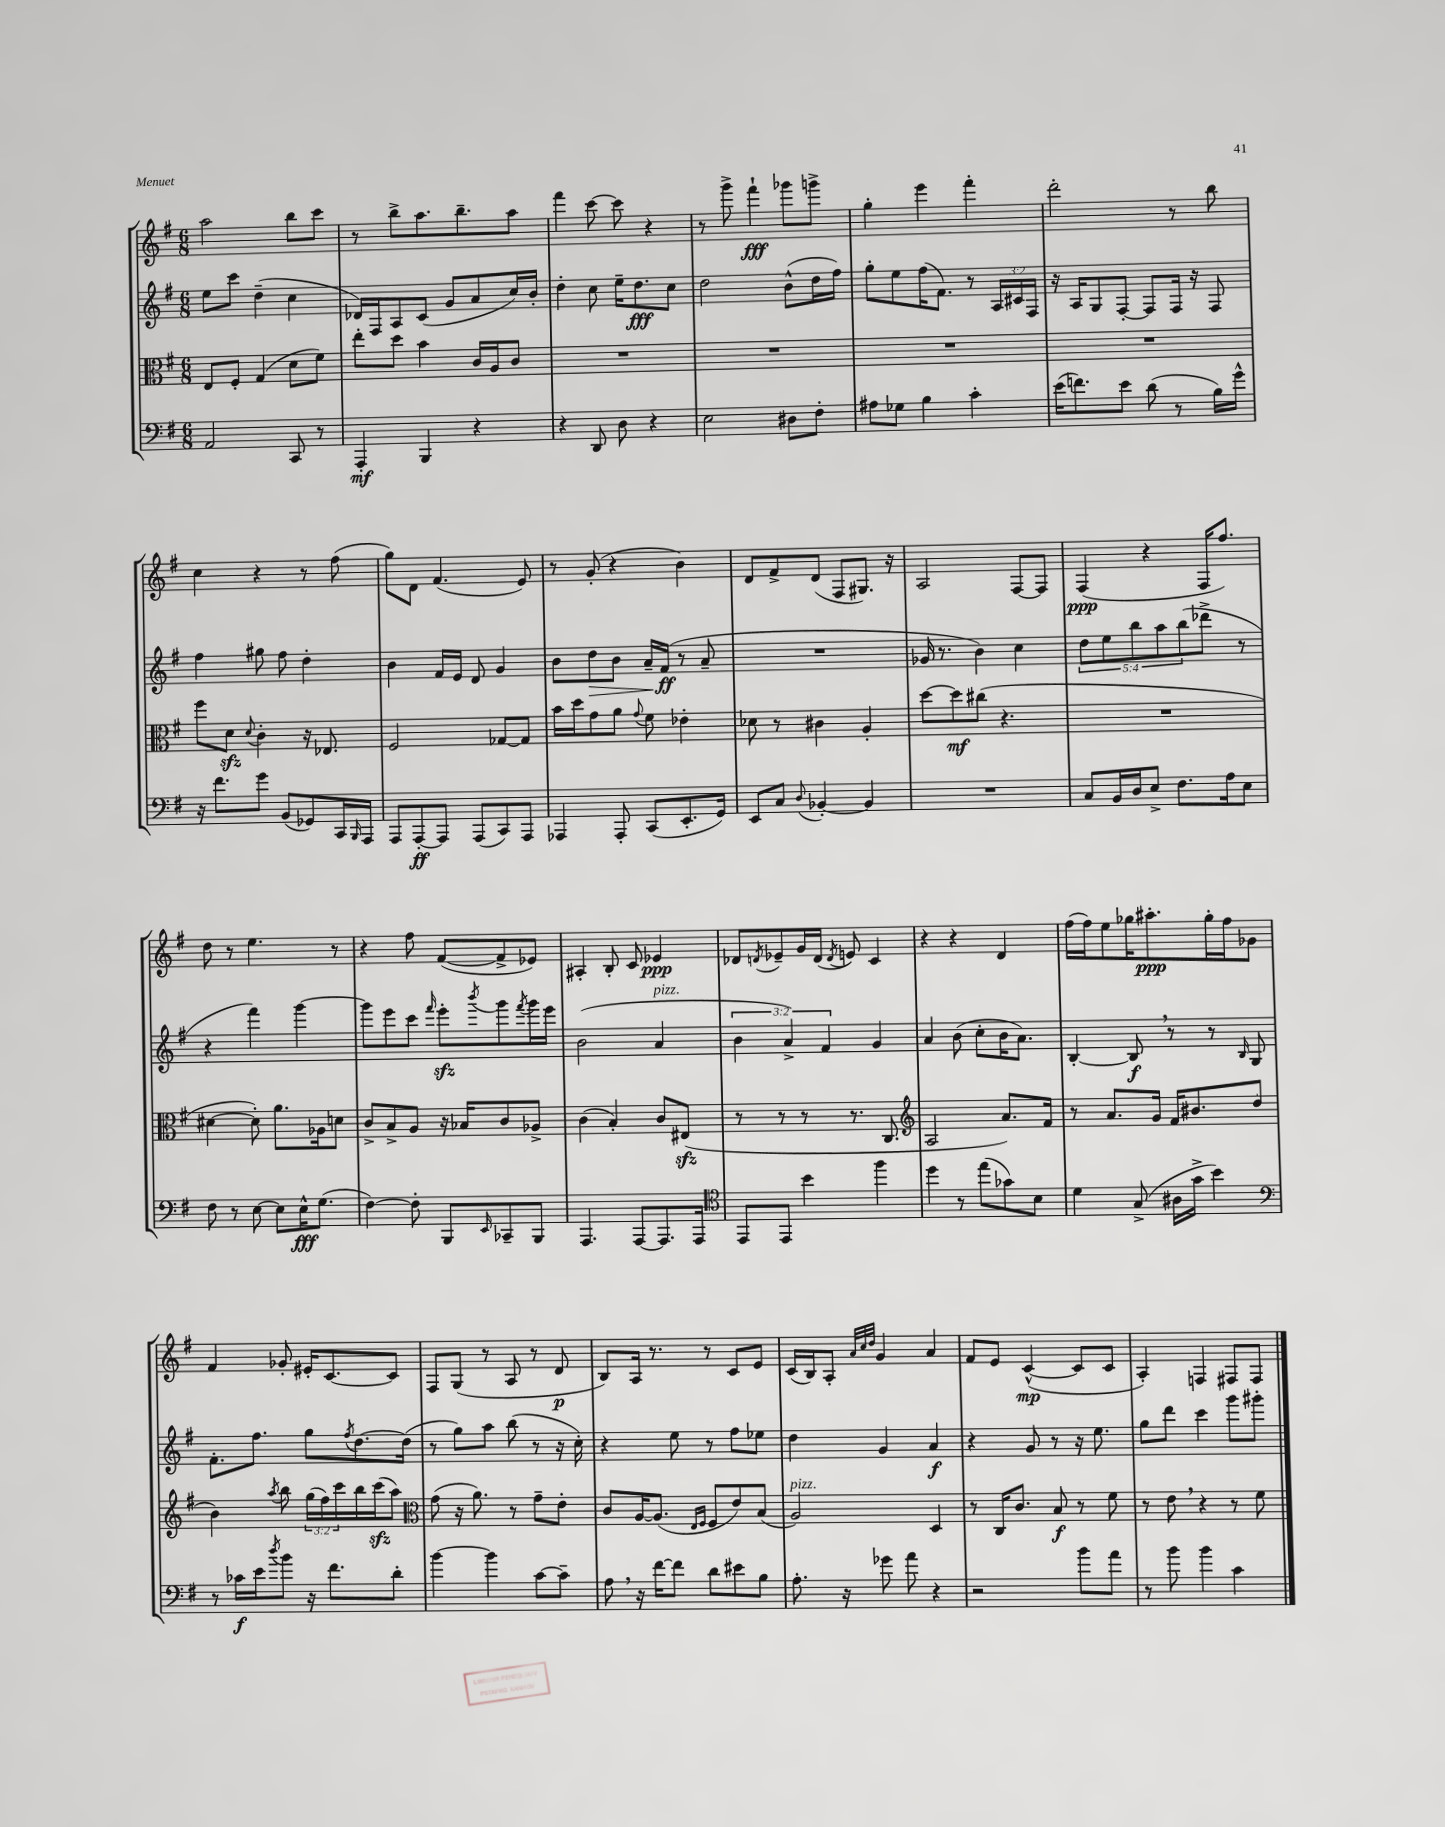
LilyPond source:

<<
\new StaffGroup <<
\new Staff = "s0" {
    \clef treble \key g \major \numericTimeSignature \time 6/8
    a''2 b''8 c'''8 |
    r8 b''8-> a''8. b''8.-- a''8 |
    fis'''4 c'''8~ c'''8 r4 |
    r8 g'''8-> fis'''4-!\fff ges'''8 g'''8-> |
    g''4-. e'''4 fis'''4-. |
    d'''2-. r8 b''8 |
    c''4 r4 r8 fis''8( |
    g''8) d'8 fis'4.( e'8) |
    r8 g'8-.( r4 b'4) |
    d'8 fis'8-> d'8( fis8 gis8.) r16 |
    a2 fis8~ fis8 |
    fis4\ppp( r4 fis16 fis''8.) |
    d''8 r8 e''4. r8 |
    r4 fis''8 fis'8~( fis'8-> ees'8) |
    ais4-. b8-. c'8 ees'4\ppp |
    des'8 \acciaccatura { d'8 } ees'8-- g'16 d'16( \acciaccatura { d'8 } e'8) c'4 |
    r4 r4 d'4 |
    fis''16( fis''16) e''8 ges''16 ais''8.-.\ppp ges''16-. fis''16 ges'8 |
    fis'4 ges'8-. eis'16-. c'8.~ c'8 |
    fis8 g8( r8 a8 r8 d'8\p |
    b8) a16 r8. r8 c'8 e'8 |
    c'16( b16) a8-. \grace { a'32 c''32 d''32 } g'4 a'4 |
    fis'8 e'8 c'4~-^\mp( c'8 c'8 |
    a4-.) f4 fis8 fis8 \bar "|." |
}
\new Staff = "s1" {
    \clef treble \key g \major \numericTimeSignature \time 6/8 \override Staff.TupletNumber.text = #tuplet-number::calc-fraction-text
    e''8 c'''8 d''4--( c''4 |
    des'16) fis16 a8 c'8( g'8 a'8 c''16) b'16-. |
    d''4-. c''8 e''16-- d''8.\fff c''8 |
    d''2 b'8-^( d''16 fis''16) |
    g''8-. e''8 fis''16( fis'8.) r8 \tuplet 3/2 { a16 cis'16 fis16 } |
    r16 a16 g8 fis8~-. fis8 fis16 r16 fis8 |
    fis''4 gis''8 fis''8 d''4-. |
    b'4 fis'16 e'16 d'8 g'4 |
    b'8 d''8\> b'8 a'16--\! fis'16\ff( r8 a'8-- |
    R2. |
    ges'16 r8. b'4) c''4 |
    \tuplet 5/4 { d''8 e''8 b''8 a''8 b''8( } des'''8-> r8 |
    r4 fis'''4) g'''4~ |
    g'''8 e'''8 c'''8 \grace { fis'''16 } e'''8-.\sfz \acciaccatura { b'''8 } g'''8 \acciaccatura { fis'''8 } g'''16 e'''16 |
    b'2( a'4^\markup { \italic "pizz." } |
    \tuplet 3/2 { b'4 a'4->) fis'4 } g'4 |
    a'4 b'8( c''8-. b'16 a'8.) |
    b4~-. b8\f \breathe r8 r8 \grace { b16 } g8 |
    fis'8.-. fis''8. g''8 \acciaccatura { fis''8 } d''8.~ d''16( |
    r8 g''8) a''8 b''8( r8 r16 c''16-.) |
    r4 e''8 r8 fis''8 ees''8 |
    d''4 g'4 a'4\f |
    r4 g'8 r8 r16 e''8. |
    g''8 d'''8 c'''4 g'''8 gis'''8-. \bar "|." |
}
\new Staff = "s2" {
    \clef alto \key g \major \numericTimeSignature \time 6/8 \override Staff.TupletNumber.text = #tuplet-number::calc-fraction-text
    e8 fis8-. g4( d'8 fis'8) |
    e''8-. d''8 b'4 c'16 a16 c'8 |
    R2. |
    R2. |
    R2. |
    R2. |
    fis''8 d'8\sfz \appoggiatura { d'8 } c'4-. r16 ees8. |
    fis2 ges8~ ges8 |
    b'16 d''16 g'8 a'8 \appoggiatura { g'8 } fis'8 ees'4-. |
    des'8 r8 cis'4 a4-. |
    d''8~ d''8\mf cis''8( r4. |
    R2. |
    dis'4~ dis'8-.) a'8. aes16 d'8 |
    c'8-> b8-> a8 r16 bes16 c'8 aes8-> |
    c'4( b4-.) c'8 eis8\sfz( |
    r8 r8 r8 r8. c8. |
    \clef treble a2 a'8.) fis'16 |
    r8 a'8. g'16 fis'16 bis'8. d''8( |
    b'4) \acciaccatura { a''8 } b''8 \tuplet 3/2 { g''16( fis''16) c'''16 } b''16 c'''16\sfz( a''8) |
    \clef alto g'8( r16 a'8.) r8 g'8-- e'8-. |
    c'8 a16~ a8.( \grace { e16 fis16 } fis8 e'8) b8( |
    a2^\markup { \italic "pizz." }) d4 |
    r8 c16 c'8. b8\f r8 fis'8 |
    r8 e'8 \breathe r4 r8 fis'8 \bar "|." |
}
\new Staff = "s3" {
    \clef bass \key g \major \numericTimeSignature \time 6/8
    a,2 c,8 r8 |
    a,,4-.\mf b,,4 r4 |
    r4 d,8 d8 r4 |
    e2 dis8 fis8-. |
    ais8 ges8 b4 c'4-. |
    e'16( f'8.) e'8 d'8( r8 b16) g'16-^ |
    r16 fis'8. g'8 b,8( ges,8) c,16 \grace { b,,16 } a,,16 |
    a,,8 a,,8~-.\ff a,,8 a,,8( c,8) a,,8 |
    aes,,4 aes,,8-. c,8( e,8.-. g,16) |
    e,8 c8 \appoggiatura { d8 } bes,4~-. bes,4 |
    R2. |
    c8 b,16 d16 e8-> fis8. a16 e8 |
    fis8 r8 e8~ e8 e16-^\fff g8.( |
    fis4~) fis8-. b,,8 \grace { e,16 } ces,8-- b,,8 |
    a,,4. a,,8~ a,,8. a,,16 |
    \clef tenor e,8 e,8 b'4 fis''4 |
    d''4 r8 e''8( ges'8) b8 |
    d'4 g8->( ais16 g'16-> b'4) |
    \clef bass r8 ces'16\f e'16 \acciaccatura { d''8 } b'8 r16 fis'8. d'8-. |
    b'4~ b'4 c'8~ c'8-- |
    a8 \breathe r16 fis'16~ fis'8 d'8 eis'8 b8 |
    a8.-. r16 ges'8 a'8 r4 |
    r2 b'8 a'8 |
    r8 b'8 b'4 c'4 \bar "|." |
}
>>
>>
\layout { \context { \Score \remove "Bar_number_engraver" } }
